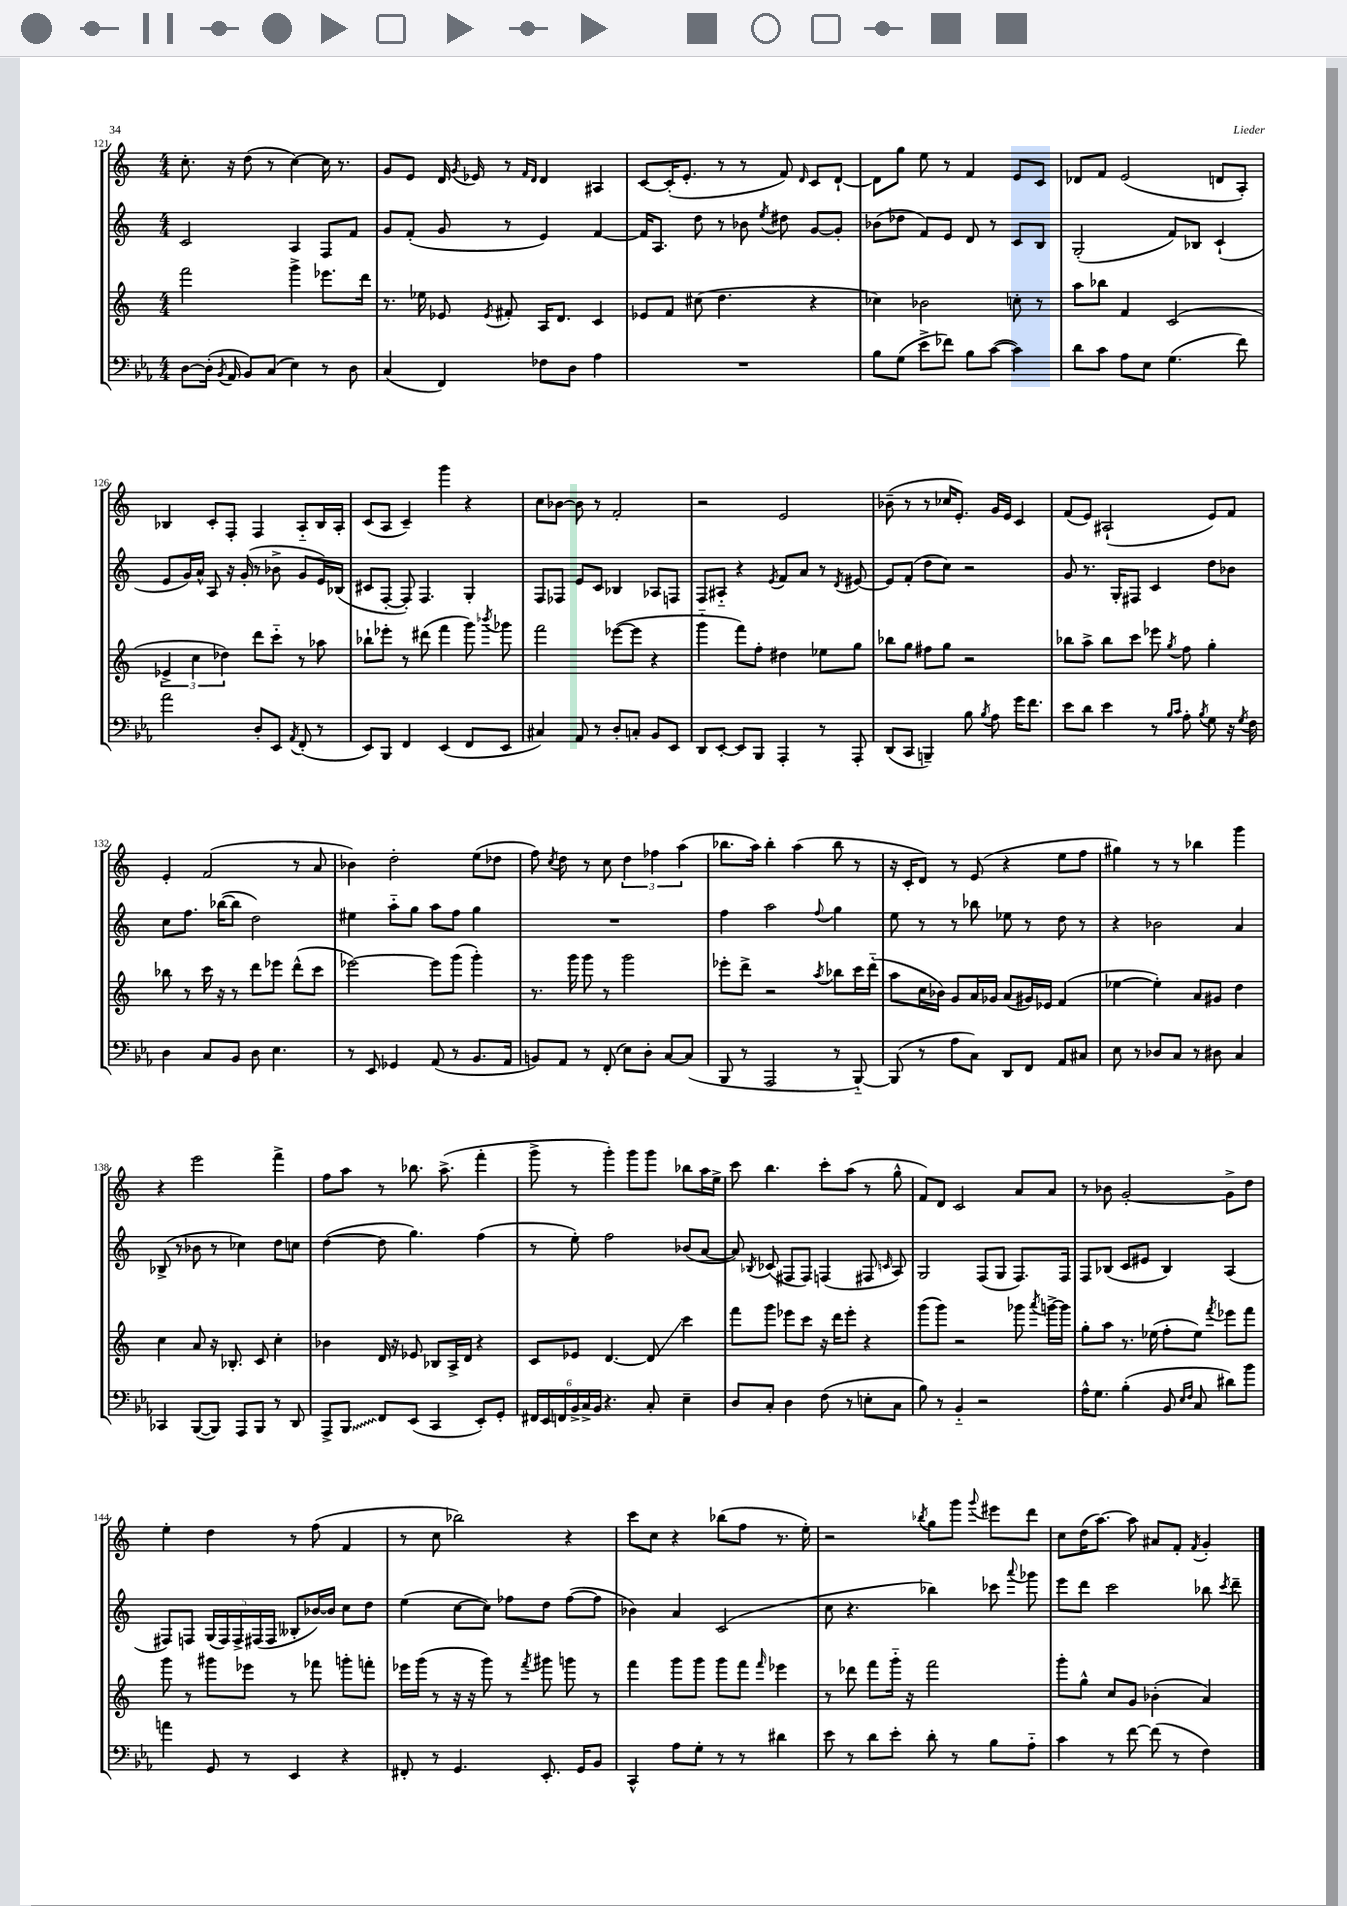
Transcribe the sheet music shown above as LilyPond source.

<<
\new StaffGroup <<
\new Staff = "s0" {
    \clef treble \key c \major \numericTimeSignature \time 4/4
    \autoBeamOff c''8.-. r16 d''8( r8 c''4~) c''16 r8. |
    g'8[ e'8] d'16 \acciaccatura { g'8 } ees'16 r8 \grace { f'16[ d'16] } d'4 ais4 |
    c'8[~ c'16-.( e'8.]-. r8 r8 f'8) \grace { d'16 } c'8[ d'8]~-! |
    d'8[ g''8] e''8 r8 f'4 e'8[ c'8] |
    des'8[ f'8] e'2( d'8[ a8]-.) |
    bes4 c'8[-. f8]-. f4 a8[-_ bes16 a16]-. |
    c'8[( a8] c'4--) g'''4 r4 |
    c''8[ bes'8]~ bes'8 r8 f'2-. |
    r2 e'2 |
    bes'8--( r8 r8 ces''16[ e'8.]-.) g'16[ e'16] c'4 |
    f'8[( e'8]) ais2-!( e'8[) f'8] |
    e'4-. f'2( r8 a'8 |
    bes'4) d''2-. e''8[( des''8] |
    f''8) \acciaccatura { c''8 } d''8 r8 c''8 \tuplet 3/2 { d''4 fes''4 a''4( } |
    bes''8.[ a''16]) bes''4-. a''4( bes''8 r8 |
    r16 c'16[-. d'8]) r8 e'8( r4 e''8[ f''8] |
    gis''4) r8 r8 bes''4 g'''4 |
    r4 e'''2 f'''4-> |
    f''8[ a''8] r8 bes''8. a''8.->( f'''4-. |
    g'''8-> r8 g'''4-.) g'''8[ g'''8] bes''8[ a''16 e''16]-> |
    c'''8 b''4. c'''8[-. a''8]( r8 g''8-^ |
    f'8[) d'8] c'2 a'8[ a'8] |
    r8 bes'8 g'2~-. g'8[-> d''8] |
    e''4-. d''4 r8 f''8( f'4 |
    r8 c''8 bes''2) r4 |
    c'''8[ c''8] r4 bes''8[( f''8] r8. e''16-.) |
    r2 \acciaccatura { bes''8 } g''8[ g'''8] \appoggiatura { g'''8 } eis'''8[ d'''8] |
    c''8[ d''16( a''8.]~) a''8 ais'8[ f'8]-. \acciaccatura { f'8 } g'4-. \bar "|." |
}
\new Staff = "s1" {
    \clef treble \key c \major \numericTimeSignature \time 4/4
    \autoBeamOff c'2 a4 f8[ f'8] |
    g'8[ f'8]-.( g'8 r8 e'4) f'4~ |
    f'16[ a8.] d''8 r8 bes'8 \acciaccatura { e''8 } dis''8 g'8[~ g'8]-. |
    bes'8[( des''8] f'8[) e'8] d'8 r8 c'8[ b8] |
    g2-.( f'8[) bes8] c'4-!( |
    e'8[ g'16) a'16]-^ a8 r16 g'16-.( r8 bes'8-> g'8[ e'16) bes16]( |
    cis'8[ f8]~-. f8-.) f4. g4-. |
    f8[ fes8] e'8[ c'8] bes4 aes8[ f8] |
    f8[ ais8]-_ r4 \acciaccatura { e'8 } f'8[ a'8] r8 \acciaccatura { d'8 } eis'8~ |
    eis'8[ f'8]-.( d''8[ c''8]) r2 |
    g'8 r8. g16[-. fis8] c'4 d''8[ bes'8] |
    c''8[ f''8.] bes''16[~( bes''8] d''2) |
    eis''4 a''8[-_ g''8] a''8[ f''8] g''4 |
    R1 |
    f''4 a''2 \appoggiatura { f''8 } g''4 |
    e''8 r8 r8 bes''8 ees''8 r8 d''8 r8 |
    r4 bes'2 a'4 |
    bes8->( r8 bes'8 r8 ces''4) d''8[ c''8] |
    d''4~( d''8 g''4.) f''4( |
    r8 e''8-.) f''2 bes'8[( a'8]~ |
    a'8) \acciaccatura { bes8 } ces'8( fis8[ fis8]) f4( fis8 \grace { c'16 } a8) |
    g2 f8[( g8] f8.[) f16] |
    f8[ bes8]( c'8[ eis'8] bes4) a4( |
    fis8[) f8] \tuplet 5/4 { g16[( f16) f16-> fis16( fis16] } beses8[-. bes'16~) bes'16] c''8[ d''8] |
    e''4( c''8[~ c''8]) fes''8[ d''8] fes''8[~( fes''8] |
    bes'4) a'4 c'2( |
    c''8 r4. bes''4) ces'''8 \appoggiatura { a'''8 } ges'''8 |
    e'''8[ d'''8] c'''2 bes''8 \acciaccatura { c'''8 } d'''8-- \bar "|." |
}
\new Staff = "s2" {
    \clef treble \key c \major \numericTimeSignature \time 4/4
    \autoBeamOff f'''2 g'''4-> ees'''8.[ d'''16] |
    r8. ees''16 ees'8 \acciaccatura { ees'8 } fis'8-. a16[ d'8.] c'4 |
    ees'8[ f'8] cis''8( d''4. r4 |
    ces''4) bes'2 c''8-. r8 |
    a''8[ bes''8] f'4 c'2( |
    \tuplet 3/2 { ees'4-> c''4 des''4) } d'''8[ c'''8]-_ r8 aes''8 |
    bes''8[-! ees'''8]-. r8 dis'''8( f'''4 g'''8) \acciaccatura { bes'''8 } ges'''8 |
    f'''2 ees'''8[~( ees'''8] r4 |
    g'''4-_ f'''8[) f''8]-. dis''4 ees''8[ g''8] |
    bes''8[ g''8] fis''8[ g''8] r2 |
    bes''8[ a''8]-> bes''8[ c'''8] ees'''8 \acciaccatura { g''8 } f''8 g''4-. |
    bes''8 r8 c'''16 r16 r8 d'''8[ ees'''8] d'''8[-^( c'''8] |
    ees'''2~) ees'''8[ g'''8]( g'''4-.) |
    r8. g'''16 g'''8 r8 g'''2 |
    ees'''8[-. d'''8]-> r2 \acciaccatura { a''8 } bes''8[ c'''16 d'''16]-_( |
    a''8[ c''16 bes'16]) g'8[ a'16 ges'16] a'8[( gis'16) ees'16] f'4( |
    ees''4~ ees''4-.) a'8[ gis'8] d''4 |
    c''4 a'8 r16 bes8.-. c'8 c''4-. |
    bes'4 d'16 r16 ees'8 bes8[ a16-> d'16] r4 |
    c'8[ ees'8] d'4.~ d'8\glissando c'''4 |
    f'''8[ g'''8] ees'''8[ c'''8] r16 d'''16[ ees'''8]-. r4 |
    g'''8[( g'''8]) r2 ges'''8 \acciaccatura { a'''8 } g'''16[~-> g'''16] |
    g''8[-. a''8] r8. ees''16( f''8[-. ees''8]) \acciaccatura { f'''8 } ees'''8[ f'''8] |
    g'''8 r8 gis'''8[ ees'''8] r8 fes'''8 g'''8[-. f'''8]-. |
    ees'''16[ g'''16]( r8 r16 r16 g'''8) r8 \acciaccatura { f'''8 } gis'''8 g'''8 r8 |
    f'''4 g'''8[ g'''8] g'''8[ f'''8] \grace { f'''16 } ees'''4 |
    r8 des'''8 f'''8[ g'''16]-_ r16 f'''2 |
    g'''8[-. g''8]-^ c''8[ g'8] bes'4-.( a'4) \bar "|." |
}
\new Staff = "s3" {
    \clef bass \key ees \major \numericTimeSignature \time 4/4
    \autoBeamOff d8[~ d16]-.( \acciaccatura { bes,8 } aes,16 bes,8[) c8]( ees4) r8 d8 |
    c4( f,4) fes8[ d8] aes4 |
    R1 |
    bes8[ g8]( ees'8[-> fes'8]) bes8[ c'8]~( c'4) |
    d'8[ c'8] aes8[ ees8] g4.( f'8) |
    aes'2 d8[-. ees,8] \acciaccatura { aes,8 } f,8-.( r8 |
    ees,8[) bes,,8] f,4 ees,4( f,8[ ees,8] |
    cis4) aes,8 r8 d8[-. c8]-. bes,8[ ees,8] |
    d,8[ ees,8]~-. ees,8[ bes,,8] aes,,4-. r8 aes,,8-. |
    d,8[( c,8] b,,4--) bes8 \acciaccatura { bes8 } aes8 g'16[ f'8.] |
    ees'8[ d'8] ees'4 r8 \grace { bes16[ c'16] } aes8-. \acciaccatura { bes8 } g8 r16 \acciaccatura { g8 } f16 |
    d4 c8[ bes,8] d8 ees4. |
    r8 ees,8 ges,4 aes,8( r8 bes,8.[ aes,16] |
    b,8[) aes,8] r8 f,8-.( ees8[) d8]-. c8[~ c8]( |
    bes,,8 r8 aes,,2 r8 bes,,8~-_) |
    bes,,8( r8 aes8[ c8]) d,8[ f,8] aes,8[ cis8] |
    ees8 r8 des8[ c8] r8 dis8 c4 |
    ces,4 bes,,8[~( bes,,8]) aes,,8[ bes,,8] r8 d,8 |
    aes,,8[-> \once \override Glissando.style = #'zigzag bes,,8]\glissando f,8[ ees,8]( c,4 ees,8[-.) g,8]-. |
    \tuplet 6/4 { fis,16[ ees,16 f,16 bes,16-> c16-> bes,16] } r4. c8-. ees4-- |
    d8[ c8]-. d4 f8( r8 e8[-. c8] |
    bes8) r8 bes,4-_ r2 |
    aes16[-^ g8.] bes4-.( bes,8 \grace { ees16[ f16] } c8 dis'8[) bes'8] |
    a'4 g,8 r8 ees,4 r4 |
    fis,8-. r8 g,4. ees,8.-. g,16[ bes,8] |
    c,4-^ aes8[ g8]-. r8 r8 dis'4 |
    ees'8 r8 d'8[ ees'8]-. d'8-. r8 bes8[ aes8]-_ |
    c'4 r8 f'8~ f'8( r8 f4) \bar "|." |
}
>>
>>
\layout { \context { \Score currentBarNumber = #121 } }
